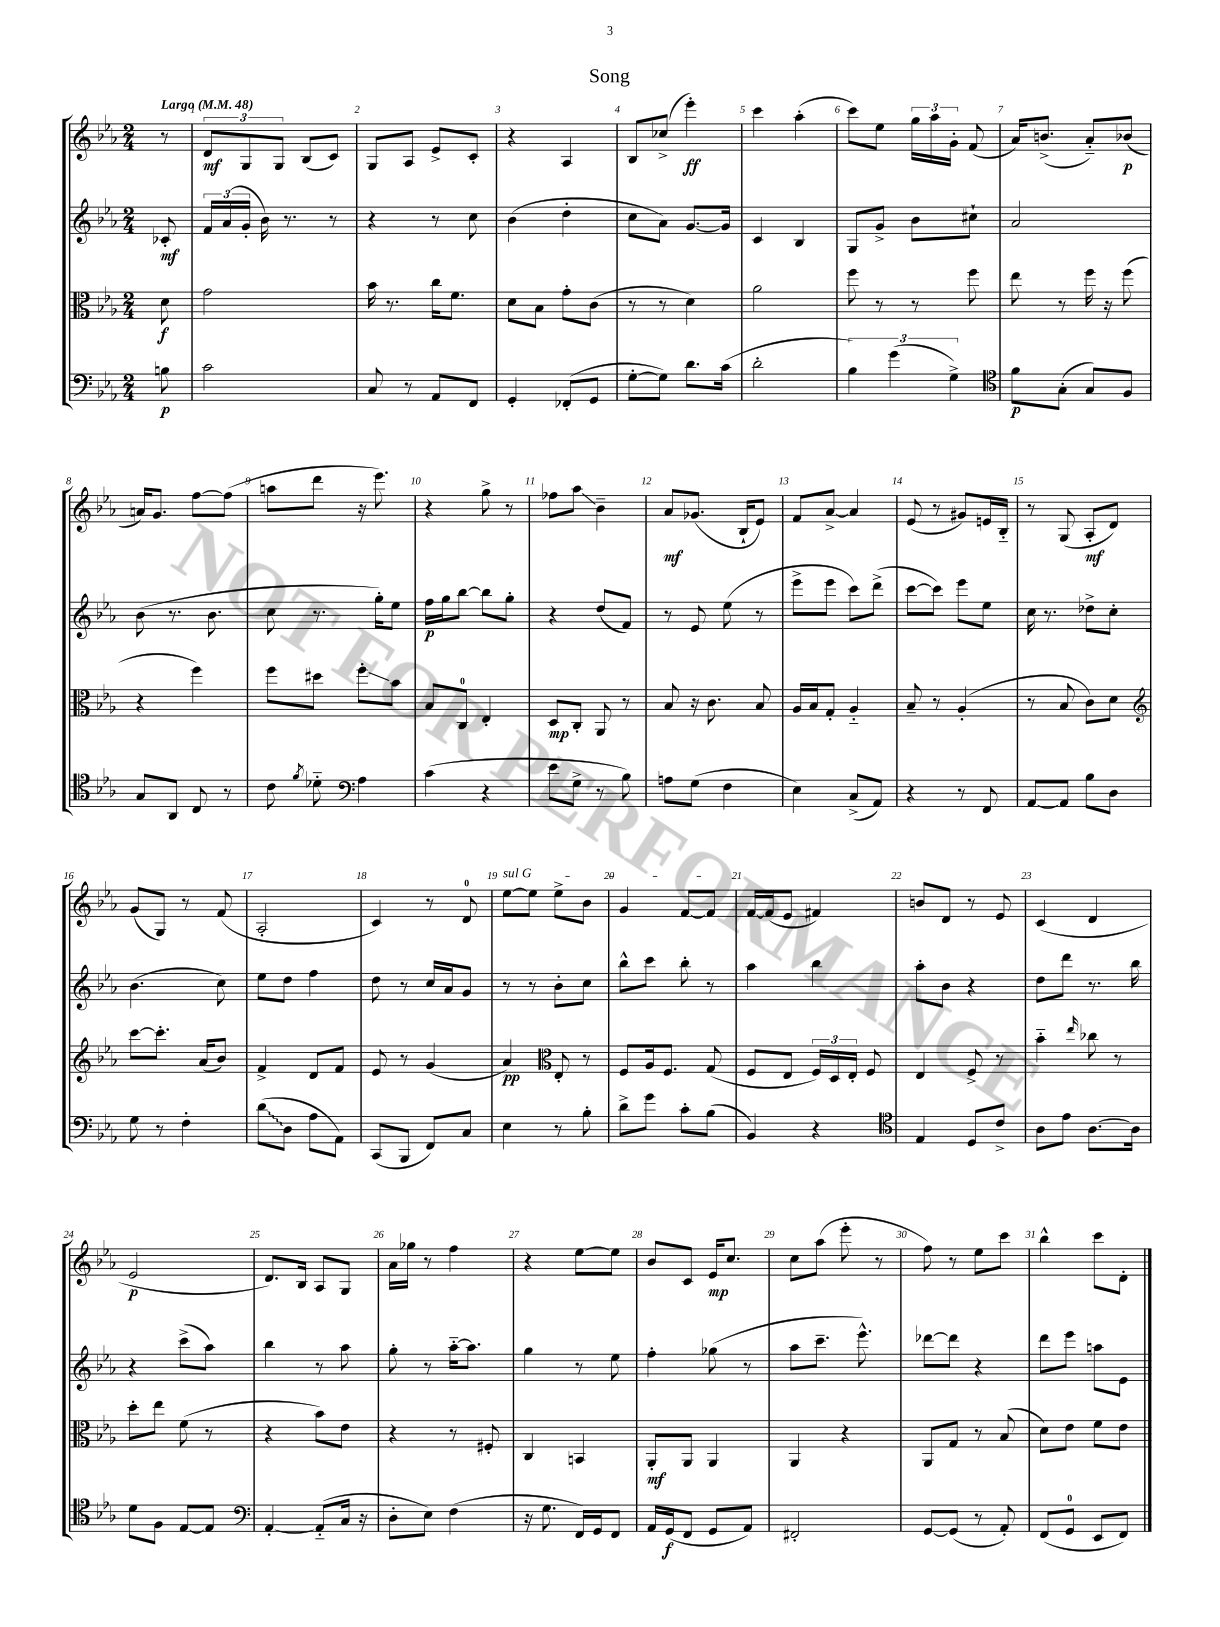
\header { title = "Song" }
<<
\new StaffGroup <<
\new Staff = "s0" {
    \clef treble \key ees \major \numericTimeSignature \time 2/4 \partial 8 \tempo "Largo" 4 = 48
    \autoBeamOff r8 |
    \tuplet 3/2 { d'8[\mf g8 g8] } bes8[( c'8]) |
    g8[ aes8] ees'8[-> c'8]-. |
    r4 aes4 |
    bes8[ ces''8]->( ees'''4-.\ff) |
    c'''4 aes''4-.( |
    c'''8[) ees''8] \tuplet 3/2 { g''16[ aes''16 g'16]-. } f'8( |
    aes'16[) b'8.]->( aes'8[-_) bes'8]\p( |
    a'16[) g'8.] f''8[~ f''8]( |
    a''8[ d'''8] r16 ees'''8.) |
    r4 g''8-> r8 |
    fes''8[ aes''8]\glissando bes'4-- |
    aes'8[\mf ges'8.]( bes16[-! ees'8]) |
    f'8[ aes'8]~-> aes'4 |
    ees'8( r8 gis'8[) e'16 bes16]-_ |
    r8 g8( aes8[-.\mf d'8]) |
    g'8[( g8]) r8 f'8( |
    aes2-. |
    c'4) r8 d'8-0 |
    \once \override TextSpanner.bound-details.left.text = \markup { \italic "sul G" } ees''8[~\startTextSpan ees''8] ees''8[-> bes'8] |
    g'4 f'8[~ f'8]\stopTextSpan |
    f'16[~ f'16( ees'8] fis'4) |
    b'8[ d'8] r8 ees'8 |
    c'4( d'4 |
    ees'2\p |
    d'8.[) bes16] aes8[ g8] |
    aes'16[ ges''16] r8 f''4 |
    r4 ees''8[~ ees''8] |
    bes'8[ c'8] ees'16[\mp c''8.] |
    c''8[ aes''8]( ees'''8-. r8 |
    f''8) r8 ees''8[ c'''8] |
    bes''4-^ c'''8[ d'8]-. \bar "|." |
}
\new Staff = "s1" {
    \clef treble \key ees \major \numericTimeSignature \time 2/4 \partial 8
    \autoBeamOff ces'8-.\mf |
    \tuplet 3/2 { f'16[ aes'16( g'16]-. } bes'16) r8. r8 |
    r4 r8 c''8 |
    bes'4( d''4-. |
    c''8[ aes'8]) g'8.[~ g'16] |
    c'4 bes4 |
    g8[ g'8]-> bes'8[ cis''8]-! |
    aes'2 |
    bes'8( r8. bes'8. |
    c''8 r8. g''16[-.) ees''8] |
    f''16[\p g''16 bes''8]~ bes''8[ g''8]-. |
    r4 d''8[( f'8]) |
    r8 ees'8 ees''8( r8 |
    ees'''8[-> ees'''8] c'''8[) d'''8]->( |
    c'''8[~ c'''8]) ees'''8[ ees''8] |
    c''16 r8. des''8[-> c''8]-. |
    bes'4.( c''8) |
    ees''8[ d''8] f''4 |
    d''8 r8 c''16[ aes'16 g'8] |
    r8 r8 bes'8[-. c''8] |
    bes''8[-^ c'''8] bes''8-. r8 |
    aes''4 bes''4 |
    aes''8[-. bes'8] r4 |
    d''8[ d'''8] r8. bes''16 |
    r4 c'''8[->( aes''8]) |
    bes''4 r8 aes''8 |
    g''8-. r8 aes''16[~-_ aes''8.] |
    g''4 r8 ees''8 |
    f''4-. ges''8( r8 |
    aes''8[ c'''8.]-- ees'''8.-^) |
    des'''8[~ des'''8] r4 |
    d'''8[ ees'''8] a''8[ ees'8] \bar "|." |
}
\new Staff = "s2" {
    \clef alto \key ees \major \numericTimeSignature \time 2/4 \partial 8
    \autoBeamOff d'8\f |
    g'2 |
    bes'16 r8. c''16[ f'8.] |
    d'8[ bes8] g'8[-. c'8]( |
    r8 r8 d'4) |
    aes'2 |
    f''8 r8 r8 f''8 |
    ees''8 r8 f''16 r16 f''8( |
    r4 f''4) |
    f''8[ dis''8] f''8[-.\glissando bes'8] |
    bes8[ c8]-0 ees4-. |
    d8[\mp c8]-. aes,8 r8 |
    bes8 r16 c'8. bes8 |
    aes16[ bes16 g8]-. aes4-_ |
    bes8-- r8 aes4-.( |
    r8 bes8 c'8[) d'8] |
    \clef treble c'''8[~ c'''8.]-. aes'16[( bes'8]) |
    f'4-> d'8[ f'8] |
    ees'8 r8 g'4( |
    aes'4\pp) \clef alto ees8-. r8 |
    f8[ aes16 f8.] g8( |
    f8[ ees8] \tuplet 3/2 { f16[) d16 ees16]-. } f8 |
    ees4 f8-> r8 |
    bes'4-_ \grace { ees''16 } ces''8 r8 |
    d''8[-. ees''8] f'8( r8 |
    r4 bes'8[) ees'8] |
    r4 r8 fis8-. |
    c4 b,4 |
    aes,8[-.\mf aes,8] aes,4 |
    aes,4 r4 |
    aes,8[ g8] r8 bes8( |
    d'8[) ees'8] f'8[ ees'8] \bar "|." |
}
\new Staff = "s3" {
    \clef bass \key ees \major \numericTimeSignature \time 2/4 \partial 8
    \autoBeamOff b8\p |
    c'2 |
    c8 r8 aes,8[ f,8] |
    g,4-. fes,8[-.( g,8] |
    g8[~-. g8]) d'8.[ c'16]( |
    d'2-. |
    \tuplet 3/2 { bes4) g'4( g4->) } |
    \clef tenor f'8[\p g8]-.( g8[) f8] |
    g8[ aes,8] c8 r8 |
    c'8 \acciaccatura { f'8 } des'8-_ \clef bass aes4 |
    c'4( r4 |
    ees'8[ g8]-> r8 bes8) |
    a8[ g8]( f4 |
    ees4) c8[->( aes,8]) |
    r4 r8 f,8 |
    aes,8[~ aes,8] bes8[ d8] |
    g8 r8 f4-. |
    \once \override Glissando.style = #'zigzag d'8[\glissando( d8] aes8[ aes,8]) |
    c,8[( bes,,8] f,8[) c8] |
    ees4 r8 bes8-. |
    d'8[-> g'8] c'8[-. bes8]( |
    bes,4) r4 |
    \clef tenor ees4 d8[ c'8]-> |
    aes8[ ees'8] aes8.[~ aes16] |
    d'8[ f8] ees8[~ ees8] |
    \clef bass aes,4~-. aes,8[-_( c16] r16 |
    d8[-. ees8]) f4( |
    r16 g8. f,16[) g,16 f,8] |
    aes,16[ g,16\f( f,8] g,8[ aes,8]) |
    fis,2-. |
    g,8[~ g,8]( r8 aes,8-.) |
    f,8[( g,8]-0 ees,8[ f,8]) \bar "|." |
}
>>
>>
\layout { \context { \Score \override BarNumber.break-visibility = ##(#f #t #t) barNumberVisibility = #all-bar-numbers-visible } }
